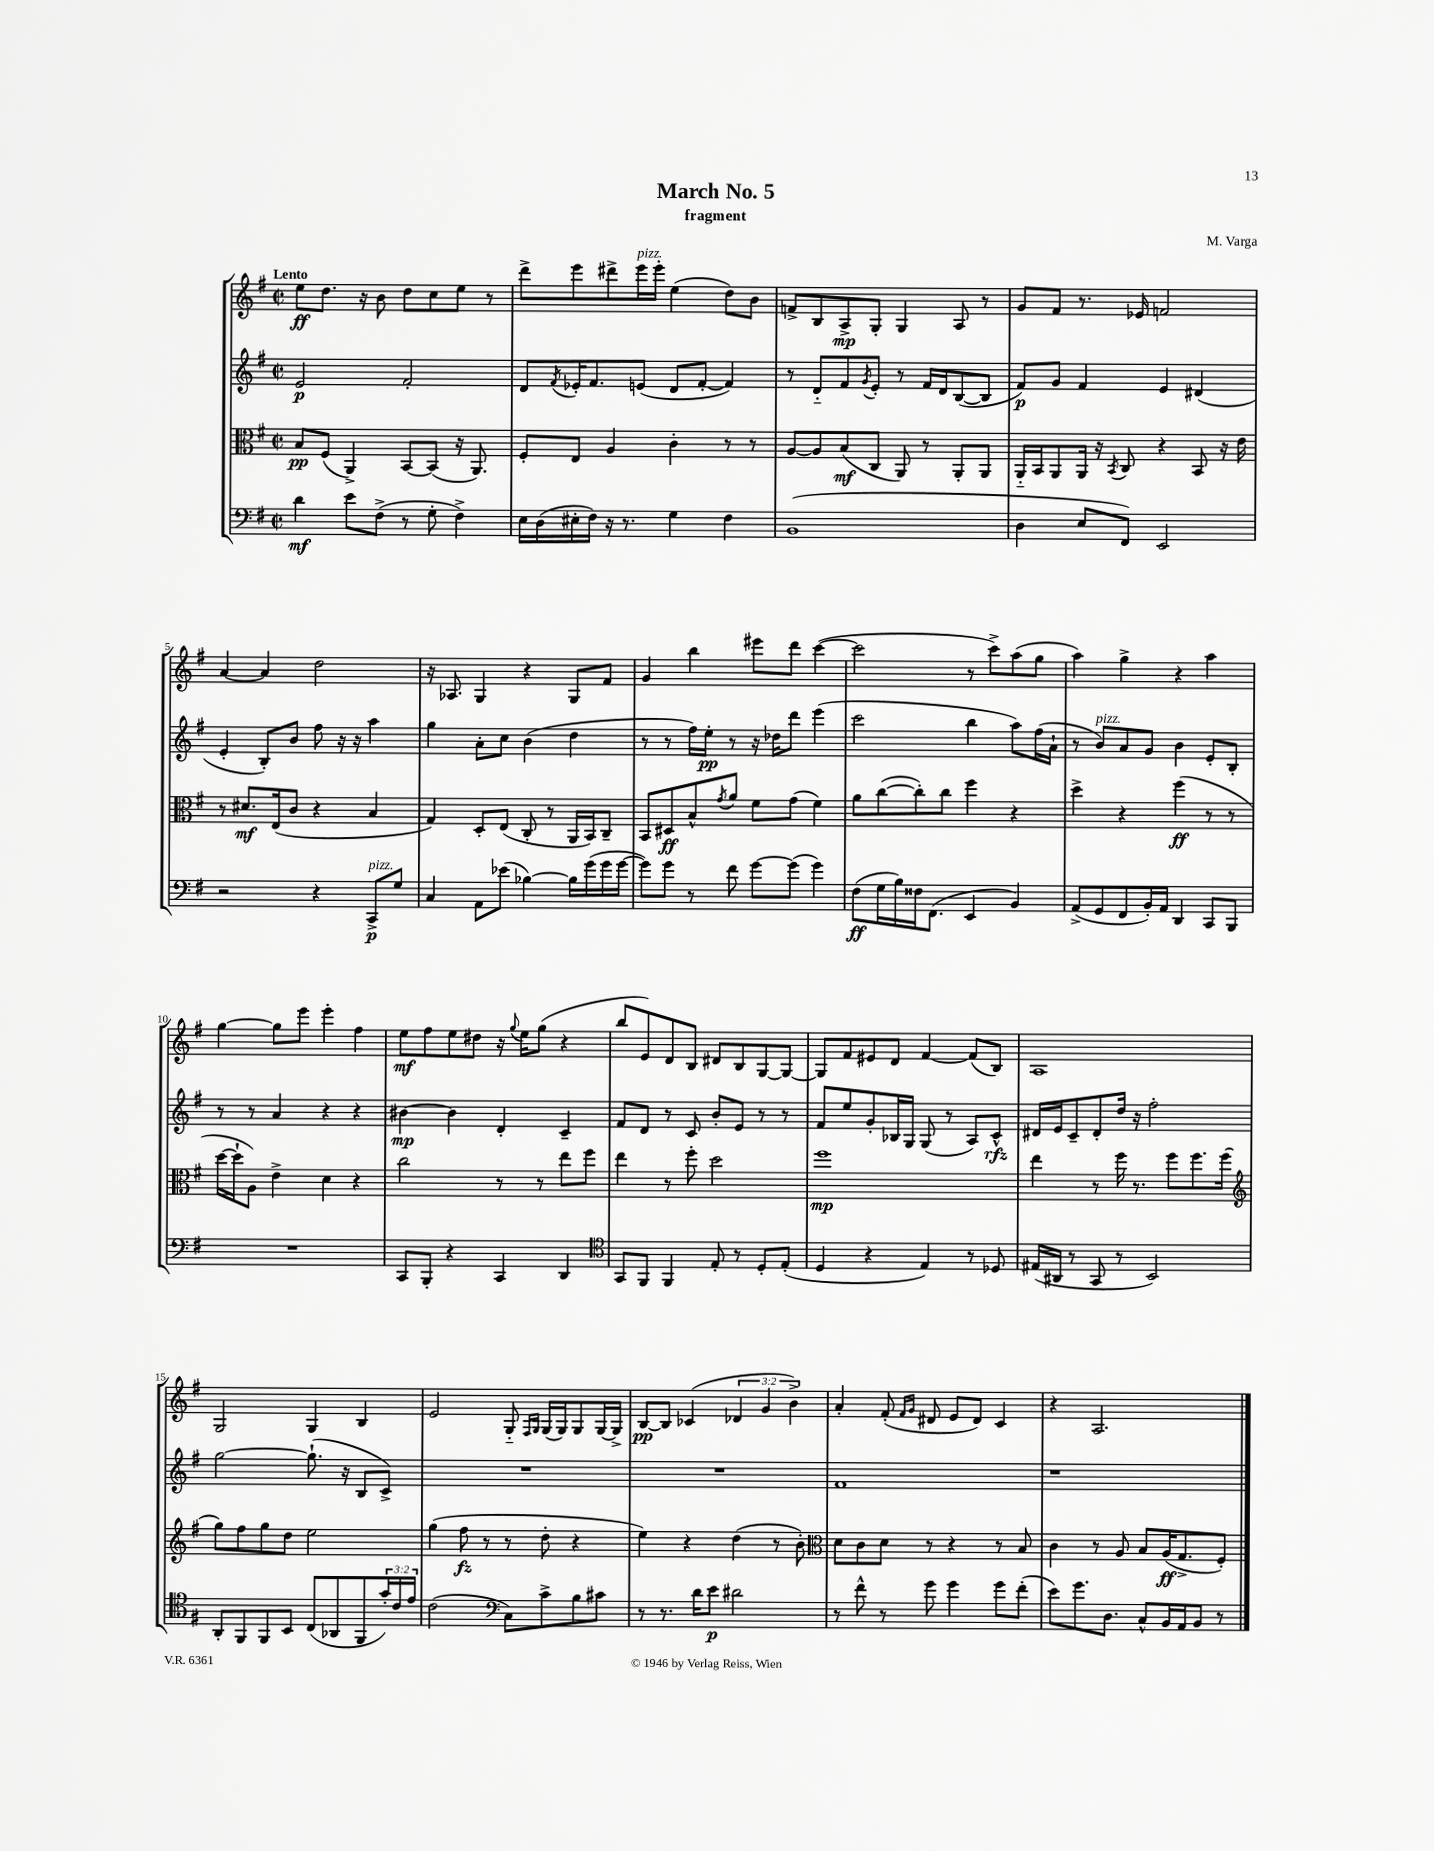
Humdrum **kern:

**kern	**kern	**kern	**kern
*staff4	*staff3	*staff2	*staff1
*clefF4	*clefC3	*clefG2	*clefG2
*k[f#]	*k[f#]	*k[f#]	*k[f#]
*M2/2	*M2/2	*M2/2	*M2/2
*met(c|)	*met(c|)	*met(c|)	*met(c|)
4d\	8B/L	2e/	8ee\L
.	(8F#/J	.	8.dd\J
8e\L	4AA^/)	.	.
.	.	.	16r
(8F#^\J	.	.	8b\
8r	[8BB/L	2f#'/	8dd\L
8G'\	(8BB/]J	.	8cc\
4F#^\)	16r	.	8ee\J
.	8.AA/)	.	.
.	.	.	8r
=	=	=	=
16E\LL	8F#'/L	8d/L	8ddd^\L
(16D\	.	.	.
.	.	8qf#/	.
16E#'\	8E/J	16e-'/K	8eee\
16F#\JJ)	.	8.f#/	.
16r	4A/	.	8ddd#^\
8.r	.	.	.
.	.	(8e/J	16eee\L
.	.	.	16eee'\JJ
4G\	4c'\	8d/L	(4ee\
.	.	[8f#'/J	.
4F#\	8r	4f#/])	8dd\L)
.	8r	.	8b\J
=	=	=	=
(1BB	[8A/L	8r	8f^/L
.	8A/]	8d'~/L	8B/
.	(8B/	8f#/	8A^/
.	.	8qg/	.
.	8C/J	8e'/J	8G'/J
.	8AA/)	8r	4G/
.	8r	16f#/LL	.
.	.	16d/J	.
.	8AA'/L	([8B/	8A/
.	8AA/J	8B/]J	8r
=	=	=	=
4D\	16AA'~/LL	8f#/L)	8g/L
.	16BB/J	.	.
.	8AA/	8g/J	8f#/J
8E/L	16AA/Jk	4f#/	8.r
.	16r	.	.
.	8qBB/	.	.
8FF#/J)	8C/	.	.
.	.	.	16e-/
2EE/	4r	4e/	2f/
.	8BB/	(4d#/	.
.	16r	.	.
.	16e\	.	.
=	=	=	=
2r	8r	4e'/	[4a/
.	8.d#/L	.	.
.	.	8B'/L)	4a/]
.	(16E/k	.	.
.	8c/J	8b/J	.
4r	4r	8ff#\	2dd\
.	.	16r	.
.	.	16r	.
8CC^/L	4B/	4aa\	.
8G/J	.	.	.
=	=	=	=
4C/	4G/)	4gg\	16r
.	.	.	8.A-/
8AA\L	8D'/L	8a'\L	4G/
(8e-\J	(8E/J	8cc\J	.
[4B-\)	8C'/	(4b\	4r
.	8r	.	.
16B-\]LL	16AA/LL	4dd\	8G/L
(16g\	16BB/J)	.	.
16g\	8C~/J	.	8f#/J
[16g\JJ	.	.	.
=	=	=	=
8g\]L)	8BB/L	8r	4g/
8g\J	8D#/	8r	.
8r	8B^^/	16ff#\LL)	4bb\
.	.	16ee'\JJ	.
.	8qg/	.	.
8f#\	8a/J	8r	.
[8g\L	8f#\L	16r	8eee#\L
.	.	16dd-\LK	.
(8g\]J	(8g\J	8ddd\J	8ddd\J
4g\)	4f#\)	(4eee\	([4ccc\
=	=	=	=
(8F#\L	8a\L	2ccc\	2ccc\]
16G\L	([8cc\	.	.
16B\)	.	.	.
16F##\J	8cc'\])	.	.
(8.FF#\J	.	.	.
.	8cc\J	.	.
4EE/	4ff#\	4bb\	8r
.	.	.	8ccc^\L)
4BB/)	4r	8aa\L)	(8aa\
.	.	(16ff#\L	8gg\J
.	.	16a`\JJ	.
=	=	=	=
(8AA^/L	4dd^\	8r	4aa\)
8GG/	.	8b/L)	.
8FF#/	4r	8a/	4gg^\
16BB'/L)	.	8g/J	.
16AA/JJ	.	.	.
4DD/	(4ff#\	4b\	4r
8CC/L	8r	8e'/L	4aa\
8BBB/J	8r	8B'/J	.
=	=	=	=
1r	[16dd\LL	8r	[4gg\
.	16dd`\]J	.	.
.	8A\J)	8r	.
.	4e^\	4a/	8gg\]L
.	.	.	8eee\J
.	4d\	4r	4eee'\
.	4r	4r	4ff#\
=	=	=	=
8CC/L	2cc\	[4b#\	8ee\L
8BBB'/J	.	.	8ff#\
4r	.	4b#\]	8ee\
.	.	.	8dd#\J
4CC/	8r	4d'/	16r
.	.	.	8qqgg/
.	.	.	16ee\LK
.	8r	.	(8gg\J
4DD/	8ee\L	4c~/	4r
.	8ff#\J	.	.
=	=	=	=
*clefC4	*	*	*
8GG/L	4ee\	8f#/L	8bb/L
8FF#/J	.	8d/J	8e/)
4FF#/	8r	8r	8d/
.	8ff#'\	8c/	8B/J
8E'/	2dd\	8b'/L	8d#/L
8r	.	8e/J	8B/
8D'/L	.	8r	[8G/
(8E'/J	.	8r	8G/_J
=	=	=	=
4D/	1ff#	8f#/L	8G/]L
.	.	8ee/	8f#/
4r	.	8g'/	8e#/
.	.	16B-/L	8d/J
.	.	16G/JJ	.
4E/)	.	(8G/	[4f#/
.	.	8r	.
8r	.	8A/L)	(8f#/]L
8D-/	.	8c^^/J	8B/J)
=	=	=	=
(16E#/LL	4ee\	16d#/LL	1A
16AA#/JJ	.	16e/J	.
8r	.	8c~/	.
8GG/	8r	8d#'/	.
8r	16ff#\	16dd/Jk	.
.	8.r	16r	.
2BB/)	.	2ff#'\	.
.	8ff#\L	.	.
.	8.ff#\	.	.
.	(16ff#\Jk	.	.
=	=	=	=
*	*clefG2	*	*
8AA'/L	8gg\L)	[2gg\	2G/
8FF#/	8ff#\	.	.
8FF#/	8gg\	.	.
8BB/J	8dd\J	.	.
(8C/L	2ee\	(8.gg`\]	4G/
8AA-/	.	.	.
.	.	16r	.
8FF#/	.	8B/L	4B/
24g'/L)	.	8c^/J)	.
24c/	.	.	.
24e/JJ	.	.	.
=	=	=	=
(2c\	(4gg\	1r	2e/
.	8ff#\	.	.
.	8r	.	.
*clefF4	*	*	*
8C\L)	8r	.	8G'~/
.	.	.	16qqF#/LL
.	.	.	16qqG/JJ
8c^\	8dd'\	.	(16G/LL
.	.	.	16G/J)
8B\	4r	.	8G/
8c#\J	.	.	[16G/L
.	.	.	16G^/]JJ
=	=	=	=
8r	4ee\)	1r	[8B/L
8.r	.	.	8B/]J
.	4r	.	(4c-/
16d\LK	.	.	.
8e\J	.	.	.
2d#\	(4dd\	.	6d-/
.	.	.	6g/
.	8r	.	.
.	.	.	6b^\)
.	8b'\)	.	.
=	=	=	=
*	*clefC3	*	*
8r	8d\L	1f#	4a'/
8f#^^\	8c\	.	.
8r	8d\J	.	(8f#'/
.	.	.	16qqf#/LL
.	.	.	16qqg/JJ
8g\	8r	.	8d#/
4g\	4r	.	8e/L
.	.	.	8d#/J)
8g\L	8r	.	4c/
(8f#'\J	8B/	.	.
=	=	=	=
8e\L)	4c\	1r	4r
8.g\	.	.	.
.	8r	.	2.A/
8.D\J	.	.	.
.	8A/	.	.
8C^^/L	8B/L	.	.
16BB/L	(16A/K	.	.
16AA/J	8.G^/	.	.
8BB/J	.	.	.
8r	8F#'/J)	.	.
==	==	==	==
*-	*-	*-	*-
